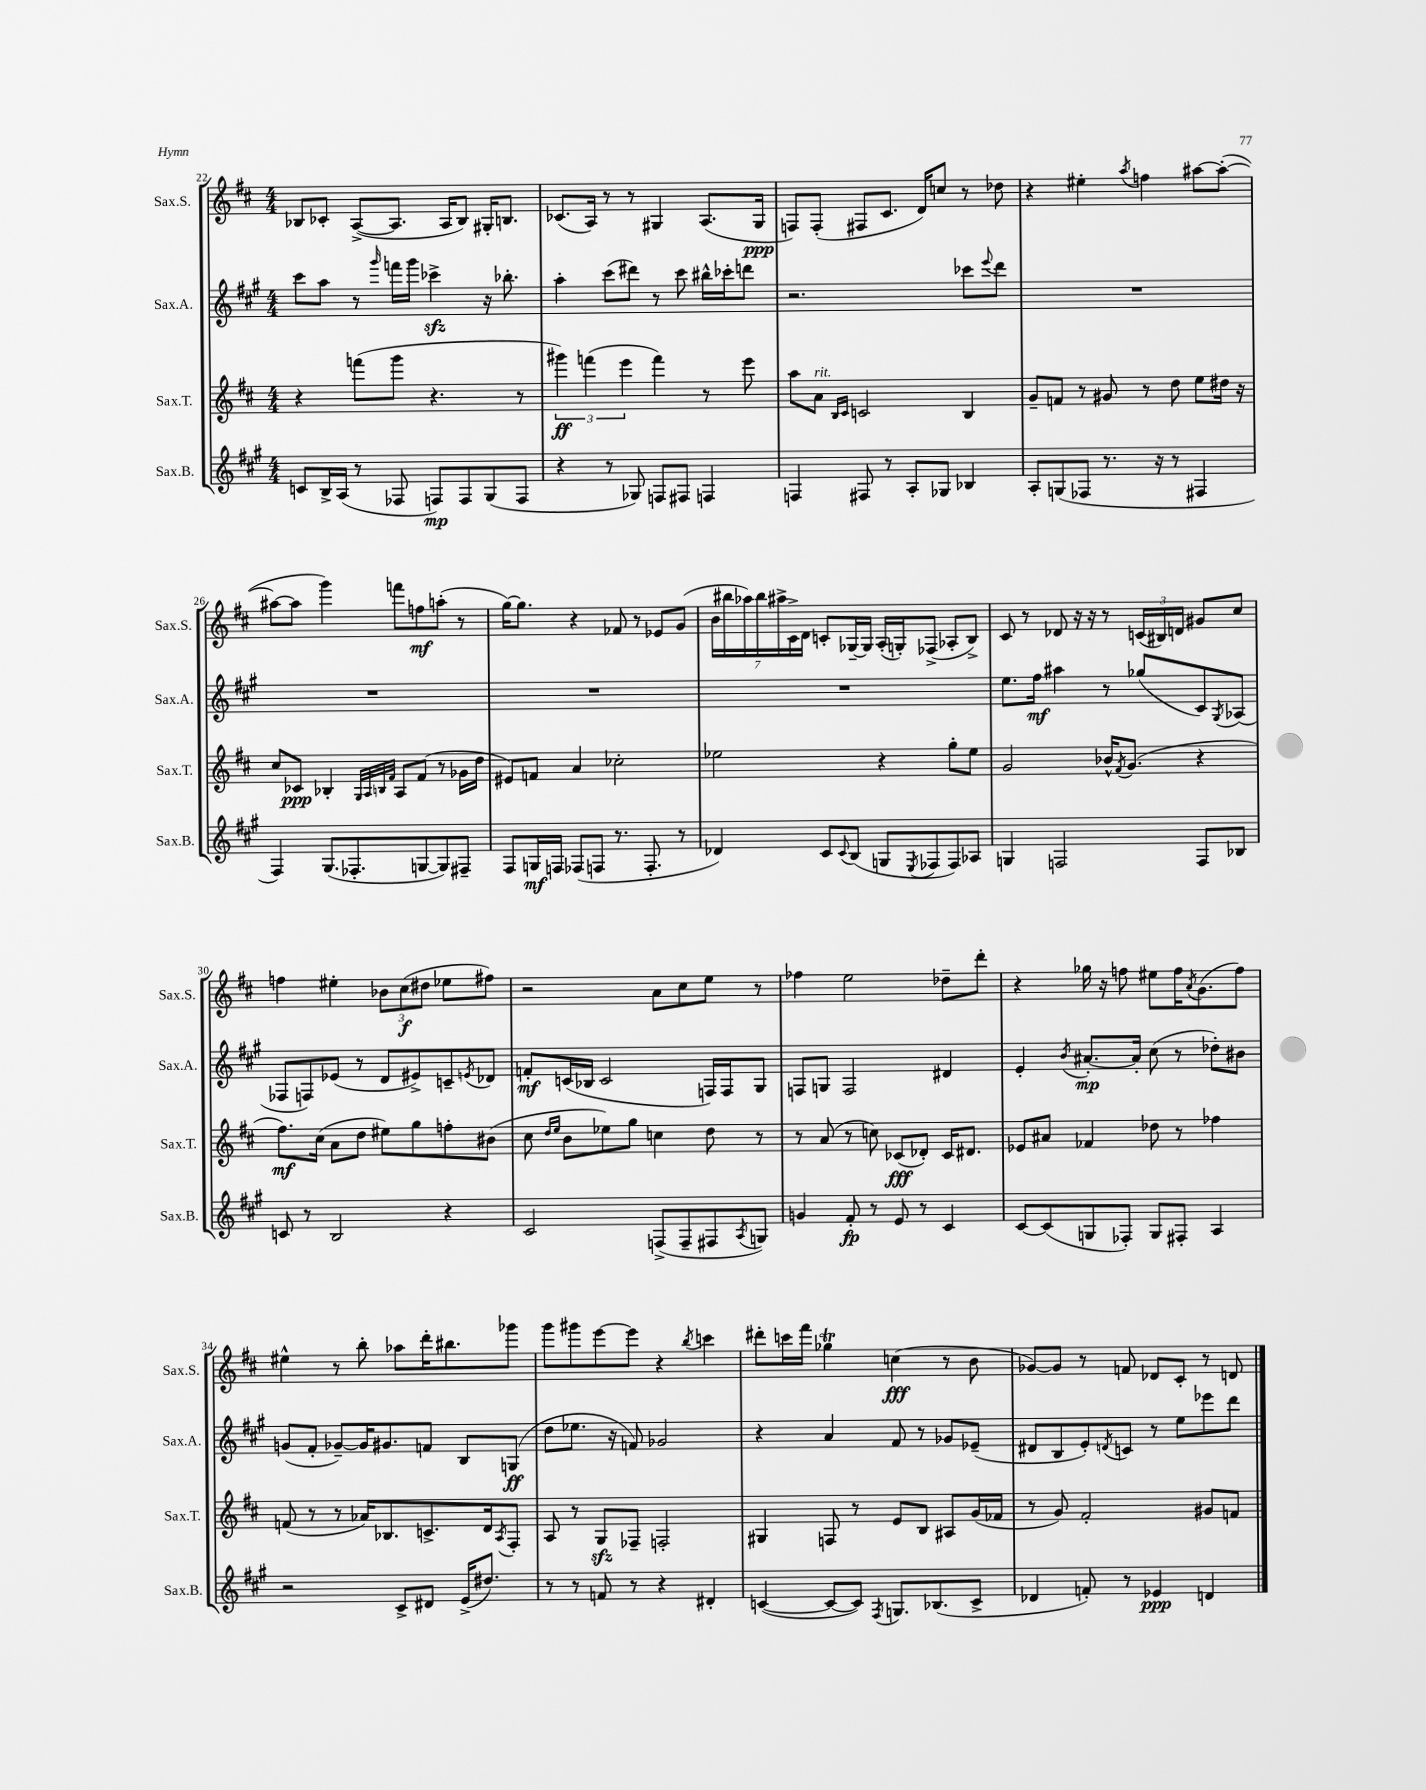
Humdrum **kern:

**kern	**kern	**kern	**kern
*staff4	*staff3	*staff2	*staff1
*clefG2	*clefG2	*clefG2	*clefG2
*k[f#c#g#]	*k[f#c#]	*k[f#c#g#]	*k[f#c#]
*M4/4	*M4/4	*M4/4	*M4/4
8c	4r	8ccc#	8B-
16B^	.	8aa	8c-'
(16A	.	.	.
8r	(8fff	8r	([8A^
.	.	16qqggg#	.
8F-	8ggg	16fff	8.A]
.	.	16ggg#	.
8F)	4.r	4ccc-^	.
.	.	.	16A
8F	.	.	8B-)
(8G#	.	16r	16G#'
.	.	8.bb-'	8.B
8F	8r	.	.
=	=	=	=
4r	6ggg#)	4aa'	(8.c-
.	(6fff	.	.
.	.	.	16A)
8r	.	(8ccc#	8r
.	6eee	.	.
8G-)	.	8ddd#)	8r
8F	4fff)	8r	4G#
8F#	.	8ccc#	.
4F	8r	16bb#^^	(8.A
.	.	16ccc-'	.
.	8eee	8ddd	.
.	.	.	16G#
=	=	=	=
4F	8aa	2.r	8F)
.	8a	.	(8F'
.	16qqB	.	.
.	16qqc#	.	.
8F#	2c	.	8F#
8r	.	.	8.c#
8A'	.	.	.
.	.	.	16d)
8G-	.	.	8cc
4B-	4B	8ccc-	8r
.	.	8qqeee	.
.	.	8ddd	8dd-
=	=	=	=
8A'	8g~	1r	4r
(8G	8f	.	.
8F-	8r	.	4ee#'
8.r	8g#	.	.
.	.	.	8qaa
.	8r	.	4ff
16r	.	.	.
8r	8dd	.	.
4F#	8ee	.	[8aa#
.	16dd#	.	(8aa#'_
.	16r	.	.
=	=	=	=
4F#)	8cc#	1r	8aa#_
.	8c-	.	8aa#]
(8.G#	4B-'	.	4ggg)
8.F-'	.	.	.
.	32qqG	.	.
.	32qqA	.	.
.	32qqB	.	.
.	32qqf#	.	.
.	8A	.	8fff
[8G	(8f#	.	8ff
8G])	8r	.	(8aa'
8F#~	16g-	.	8r
.	16dd	.	.
=	=	=	=
8F#	8e#)	1r	[16gg)
.	.	.	8.gg]
16G	8f	.	.
16F	.	.	.
(8F-	4a	.	4r
8F	.	.	.
8.r	2cc-'	.	8f-
.	.	.	8r
8.F'	.	.	.
.	.	.	8e-
8r	.	.	(8g
=	=	=	=
4d-)	2ee-	1r	28b
.	.	.	28bb#
.	.	.	28aa-)
.	.	.	28bb#
.	.	.	28aa#^
.	.	.	28c#^
.	.	.	28d
8c#	.	.	8c'
8qqc#	.	.	.
(8B	.	.	[16G-~
.	.	.	16G-]
8G	4r	.	(16A'
.	.	.	16G')
8qE	.	.	.
8F-	.	.	(8F-^
8F-)	8gg'	.	8A-'
8A-	8ee-	.	8B^)
=	=	=	=
4G	2g	8.ee	8c#
.	.	.	8r
.	.	16ff#	.
2F	.	4aa#	8d-
.	.	.	16r
.	.	.	16r
.	16b-^^	8r	8r
.	8qf#	.	.
.	(8.g	.	.
.	.	(8gg-	(24c
.	.	.	24B#)
.	.	.	24d
8F	4r	8c#)	8g#
.	.	8qG#	.
8B-	.	(8A-	8cc#
=	=	=	=
8c	8.ff#)	8F-	4ff
8r	.	8F)	.
.	(16cc#	.	.
2B	8a	(8e-	4ee#'
.	8dd	8r	.
.	8ee#)	8d	12b-
.	.	.	(12cc#
.	8gg	8e#^)	.
.	.	.	12dd#
4r	8ff'	8c~	8ee-
.	.	8qe	.
.	(8b#	8d-	8ff#)
=	=	=	=
2c#	8cc#	8f'	2r
.	16qqdd	.	.
.	16qqee	.	.
.	8b	(16c	.
.	.	16B-	.
.	8ee-)	2c	.
.	8gg	.	.
(8F^	4cc	.	8a
8F~	.	.	8cc#
8F#	8dd	16F)	8ee
.	.	16F	.
8qA	.	.	.
8G)	8r	8G#	8r
=	=	=	=
4g	8r	8F	4ff-
.	(8a	8G	.
8f#'	8r	2F	2ee
8r	8cc)	.	.
8e	(8c-	.	.
8r	8d-')	.	.
4c#	16c-	4d#	8dd-~
.	8.d#	.	.
.	.	.	8ddd'
=	=	=	=
[8c#	8e-	4e'	4r
(8c#]	8a#	.	.
.	.	8qb	.
8G	4f-	[8.a#'	16gg-
.	.	.	16r
8F-')	.	.	8ff
.	.	16a#']	.
8G	8dd-	(8cc#	8ee#
8F#'	8r	8r	16ff
.	.	.	8qa
.	.	.	(8.g
4A	4ff-	8dd-')	.
.	.	8b#	8ff)
=	=	=	=
2r	(8f	(8g	4ee#^^
.	8r	8f#'	.
.	8r	[8g-~)	8r
.	16a-)	16g-]	8bb'
.	8.B-	8.g#	.
8c#^	.	.	8aa-
8d#	8.c^	8f	16ddd'
.	.	.	8.bb#
(16e^	.	8B	.
8.dd#)	16d	.	.
.	8qA	.	.
.	8F#'	(8G	8ggg-
=	=	=	=
8r	8A	8dd	8ggg
8r	8r	8.ee-	8ggg#
8f	8G	.	[8eee
.	.	16r	.
8r	8F-~	8f)	8eee]
4r	2F'	2g-	4r
.	.	.	8qbb
4d#'	.	.	4ccc
=	=	=	=
([4c	4G#	4r	8ddd#'
.	.	.	16ccc
.	.	.	16fff#
8c_	8F	4a	4gg-
8c])	8r	.	.
8qF#	.	.	.
8.G	8e	8f#	(4cc
.	8B	8r	.
(8.B-	.	.	.
.	8A#	8g-	8r
8c^	(16g	(8e-~	8b
.	16f-	.	.
=	=	=	=
4d-	8r	8d#	[8g-)
.	8g)	8B	8g-]
8f')	2f#'	8e')	8r
.	.	8qd	.
8r	.	8c	8f
4e-	.	8r	8d-
.	.	8ee	8c#'
4d	8g#	8eee-	8r
.	8f	8ddd	8d
==	==	==	==
*-	*-	*-	*-
